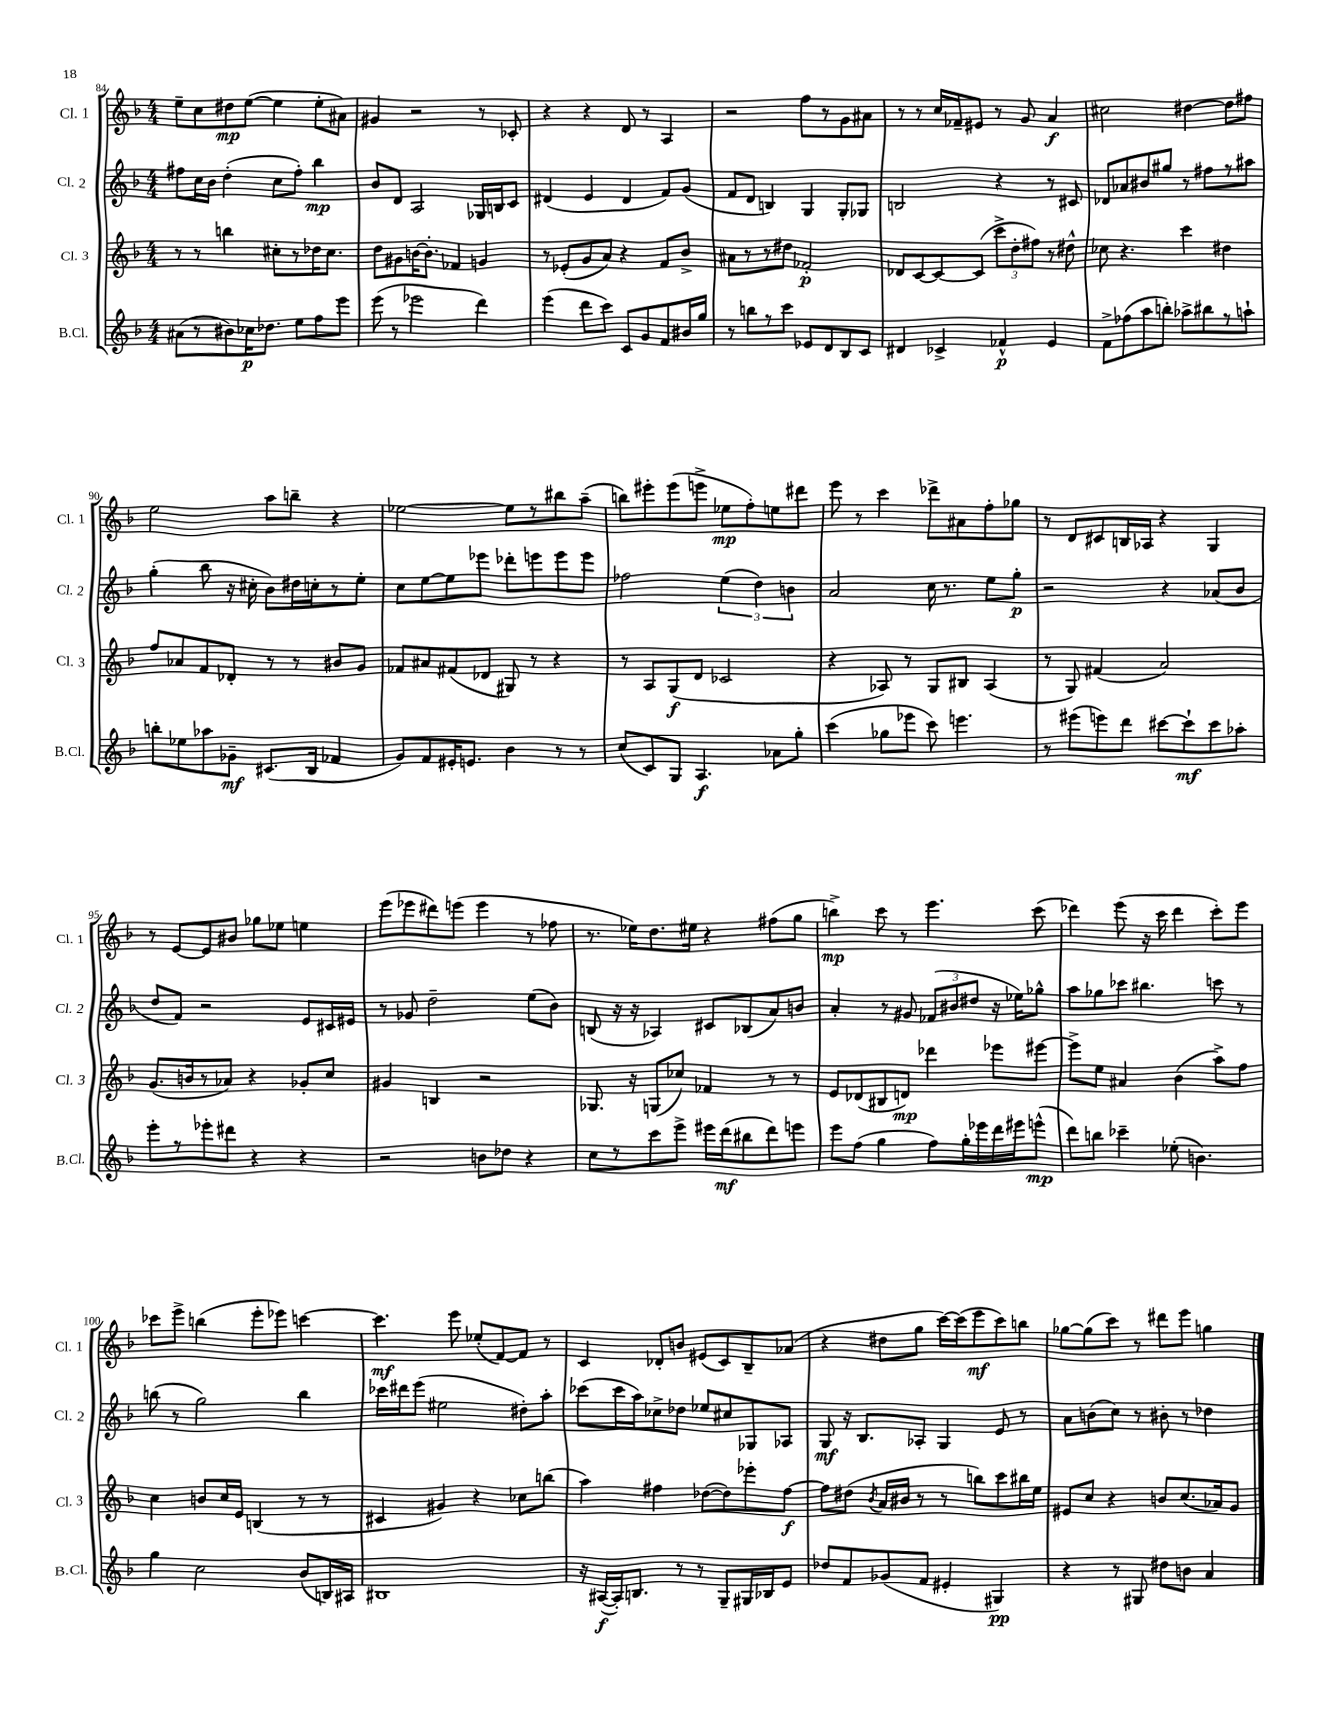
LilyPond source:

<<
\new StaffGroup <<
\new Staff = "s0" \with { instrumentName = "Cl. 1" shortInstrumentName = "Cl. 1" } {
    \clef treble \key f \major \numericTimeSignature \time 4/4
    \autoBeamOff e''8[-- c''8 dis''8\mp e''8]~( e''4 e''8[-. ais'8]) |
    gis'4 r2 r8 ces'8-. |
    r4 r4 d'8 r8 a4 |
    r2 f''8[ r8 g'8 ais'8] |
    r8 r8 c''16[ fes'16-- eis'8] r8 g'8 a'4\f |
    cis''2 dis''4~ dis''8[ fis''8] |
    e''2 a''8[ b''8]-- r4 |
    ees''2~ ees''8[ r8 bis''8 a''8]--( |
    b''8[) eis'''8-. eis'''8( e'''8]-> ees''8[\mp f''8-.) e''8 dis'''8] |
    e'''8 r8 c'''4 des'''8[-> ais'8 f''8-. ges''8] |
    r8 d'8[ cis'8 b16 aes16] r4 g4 |
    r8 e'8[~ e'8 bis'8] ges''8[ ees''8] e''4 |
    e'''8[( ees'''8 dis'''8) e'''8]( e'''4 r8 fes''8 |
    r8. ees''16[) d''8. eis''16] r4 fis''8[( g''8] |
    b''4->\mp) c'''8 r8 e'''4. c'''8( |
    des'''4) e'''8( r16 c'''16 des'''4 c'''8[-.) e'''8] |
    ces'''8[ e'''8]-> b''4( e'''8[-. ees'''8]) c'''4~ |
    c'''4.\mf e'''8 ees''8[-.( f'8~) f'8] r8 |
    c'4 des'8[-. b'8] eis'8[( c'8) bes8-- aes'8]( |
    r4 dis''8[ g''8] c'''16[~) c'''16( e'''8\mf c'''8) b''8] |
    ges''8[~ ges''8( c'''8]) r8 dis'''8[ e'''8] g''4 \bar "|." |
}
\new Staff = "s1" \with { instrumentName = "Cl. 2" shortInstrumentName = "Cl. 2" } {
    \clef treble \key f \major \numericTimeSignature \time 4/4
    \autoBeamOff fis''8[ c''16 bes'16] d''4-.( c''8[ fis''8]-.) bes''4\mp |
    bes'8[ d'8] a2 ges16[ b16 c'8] |
    dis'4( e'4 dis'4 f'8[) g'8]( |
    f'8[ d'8] b4) g4 g8[-. ges8] |
    b2 r4 r8 cis'8 |
    des'8[ aes'8 bis'8 gis''8] r8 fis''8[ r8 ais''8] |
    g''4-.( bes''8 r16 cis''16-. bes'8[) dis''16 c''16-. r8 e''8]-. |
    c''8[ e''8~ e''8 ees'''8] des'''8[-. e'''8 e'''8 e'''8] |
    fes''2 \tuplet 3/2 { e''4( d''4) b'4 } |
    a'2 c''16 r8. e''8[ g''8]-.\p |
    r2 r4 aes'8[( bes'8] |
    d''8[ f'8]) r2 e'8[ cis'16 eis'16] |
    r8 ges'8 d''2-- e''8[( bes'8]) |
    b8( r16 r16 aes4) cis'8[ bes8( a'8) b'8] |
    a'4-. r8 gis'8 \tuplet 3/2 { fes'8[( bis'8 dis''8] } r16 ees''16[) ges''8]-^ |
    a''8[ ges''8 ces'''8] bis''4. c'''8 r8 |
    b''8( r8 g''2) b''4 |
    ces'''16[ dis'''16 e'''8]( eis''2 dis''8[-.) a''8]-. |
    ces'''8[( ces'''16 a''16) ces''8-> des''8] ees''8[ cis''8 ges8 aes8] |
    g8\mf r16 bes8.[ aes8]-. g4 e'8 r8 |
    a'8[ b'8( c''8]) r8 bis'8-. r8 des''4 \bar "|." |
}
\new Staff = "s2" \with { instrumentName = "Cl. 3" shortInstrumentName = "Cl. 3" } {
    \clef treble \key f \major \numericTimeSignature \time 4/4
    \autoBeamOff r8 r8 b''4 cis''8[-. r8 des''16 cis''8.] |
    d''8[ gis'8 b'16~ b'8.]-. fes'4 g'4 |
    r8 ees'8[-.( g'8 a'8]) r4 f'8[ bes'8]-> |
    ais'8[ r8 r8 dis''8] fes'2-.\p |
    des'8[ c'8~ c'8~ c'8]( \tuplet 3/2 { c'''8[-> d''8-. fis''8]) } r8 dis''8-^ |
    ces''8 r4. c'''4 dis''4 |
    f''8[ aes'8 f'8 des'8]-. r8 r8 bis'8[ g'8] |
    fes'8[ ais'8 fis'8( des'8] gis8) r8 r4 |
    r8 a8[ g8\f( d'8] ces'2 |
    r4 aes8) r8 g8[ bis8] aes4( |
    r8 g8) fis'4( a'2) |
    g'8.[( b'16 r8 aes'8]) r4 ges'8[-. c''8] |
    gis'4 b4 r2 |
    ges8. r16 g8[( ces''8]) fes'4 r8 r8 |
    e'8[ des'8( bis8 d'8]\mp) des'''4 ees'''8[ eis'''8]~ |
    eis'''8[-> e''8] ais'4 bes'4( a''8[->) f''8] |
    c''4 b'8[ c''16 e'16] b4( r8 r8 |
    cis'4 gis'4) r4 ces''8[ b''8]( |
    a''4) fis''4 des''8[~( des''8) ees'''8-. fis''8]~\f |
    fis''8[ dis''8]( \acciaccatura { bes'8 } a'16[ bis'16] r8 r8 b''8[) c'''8 bis''16 e''16] |
    eis'8[ c''8] r4 b'8[ c''8.( aes'16) g'8] \bar "|." |
}
\new Staff = "s3" \with { instrumentName = "B.Cl." shortInstrumentName = "B.Cl." } {
    \clef treble \key f \major \numericTimeSignature \time 4/4
    \autoBeamOff ais'8[( r8 bis'8) ces''16\p des''8.] e''8[ f''8 e'''8] |
    e'''8( r8 ees'''2 d'''4) |
    e'''4( d'''8[ c'''8]) c'8[ g'8 f'8 bis'16 g''16] |
    r8 b''8[ r8 c'''8] ees'8[ d'8 bes8 c'8] |
    dis'4 ces'4-> fes'4-^\p e'4 |
    f'8[-> fes''8( a''8 b''8]-.) aes''8[-> bis''8 r8 a''8]-! |
    b''8[-. ees''8 aes''8 ges'8]--\mf cis'8.[( bes16] fes'4 |
    g'8[) f'8 eis'16-. e'8.] bes'4 r8 r8 |
    c''8[( c'8) g8] a4.\f aes'8[ g''8]-. |
    c'''4( ges''8[ ees'''8] c'''8) e'''4. |
    r8 eis'''8[( e'''8) d'''8] cis'''8[~ cis'''8-!\mf cis'''8 aes''8]-. |
    e'''8[-. r8 ees'''8-. dis'''8] r4 r4 |
    r2 b'8[ des''8] r4 |
    c''8[ r8 c'''8 e'''8]-> eis'''16[ d'''16\mf( bis''8 d'''8) e'''8] |
    e'''8[ f''8]( g''4 f''8[) g''16-. ees'''16 d'''16 eis'''16 e'''8]-^\mp( |
    d'''8[) b''8] ces'''4-- ees''8-.( b'4.) |
    g''4 c''2 bes'8[( b16) ais16] |
    bis1 |
    r16 ais16[~\f( ais16-.) b8.] r8 r8 g8[-- gis16 bes16 e'8] |
    des''8[ f'8 ges'8( f'8] eis'4-. gis4\pp) |
    r4 r8 gis8 dis''8[ b'8] a'4 \bar "|." |
}
>>
>>
\layout { \context { \Score currentBarNumber = #84 } }
